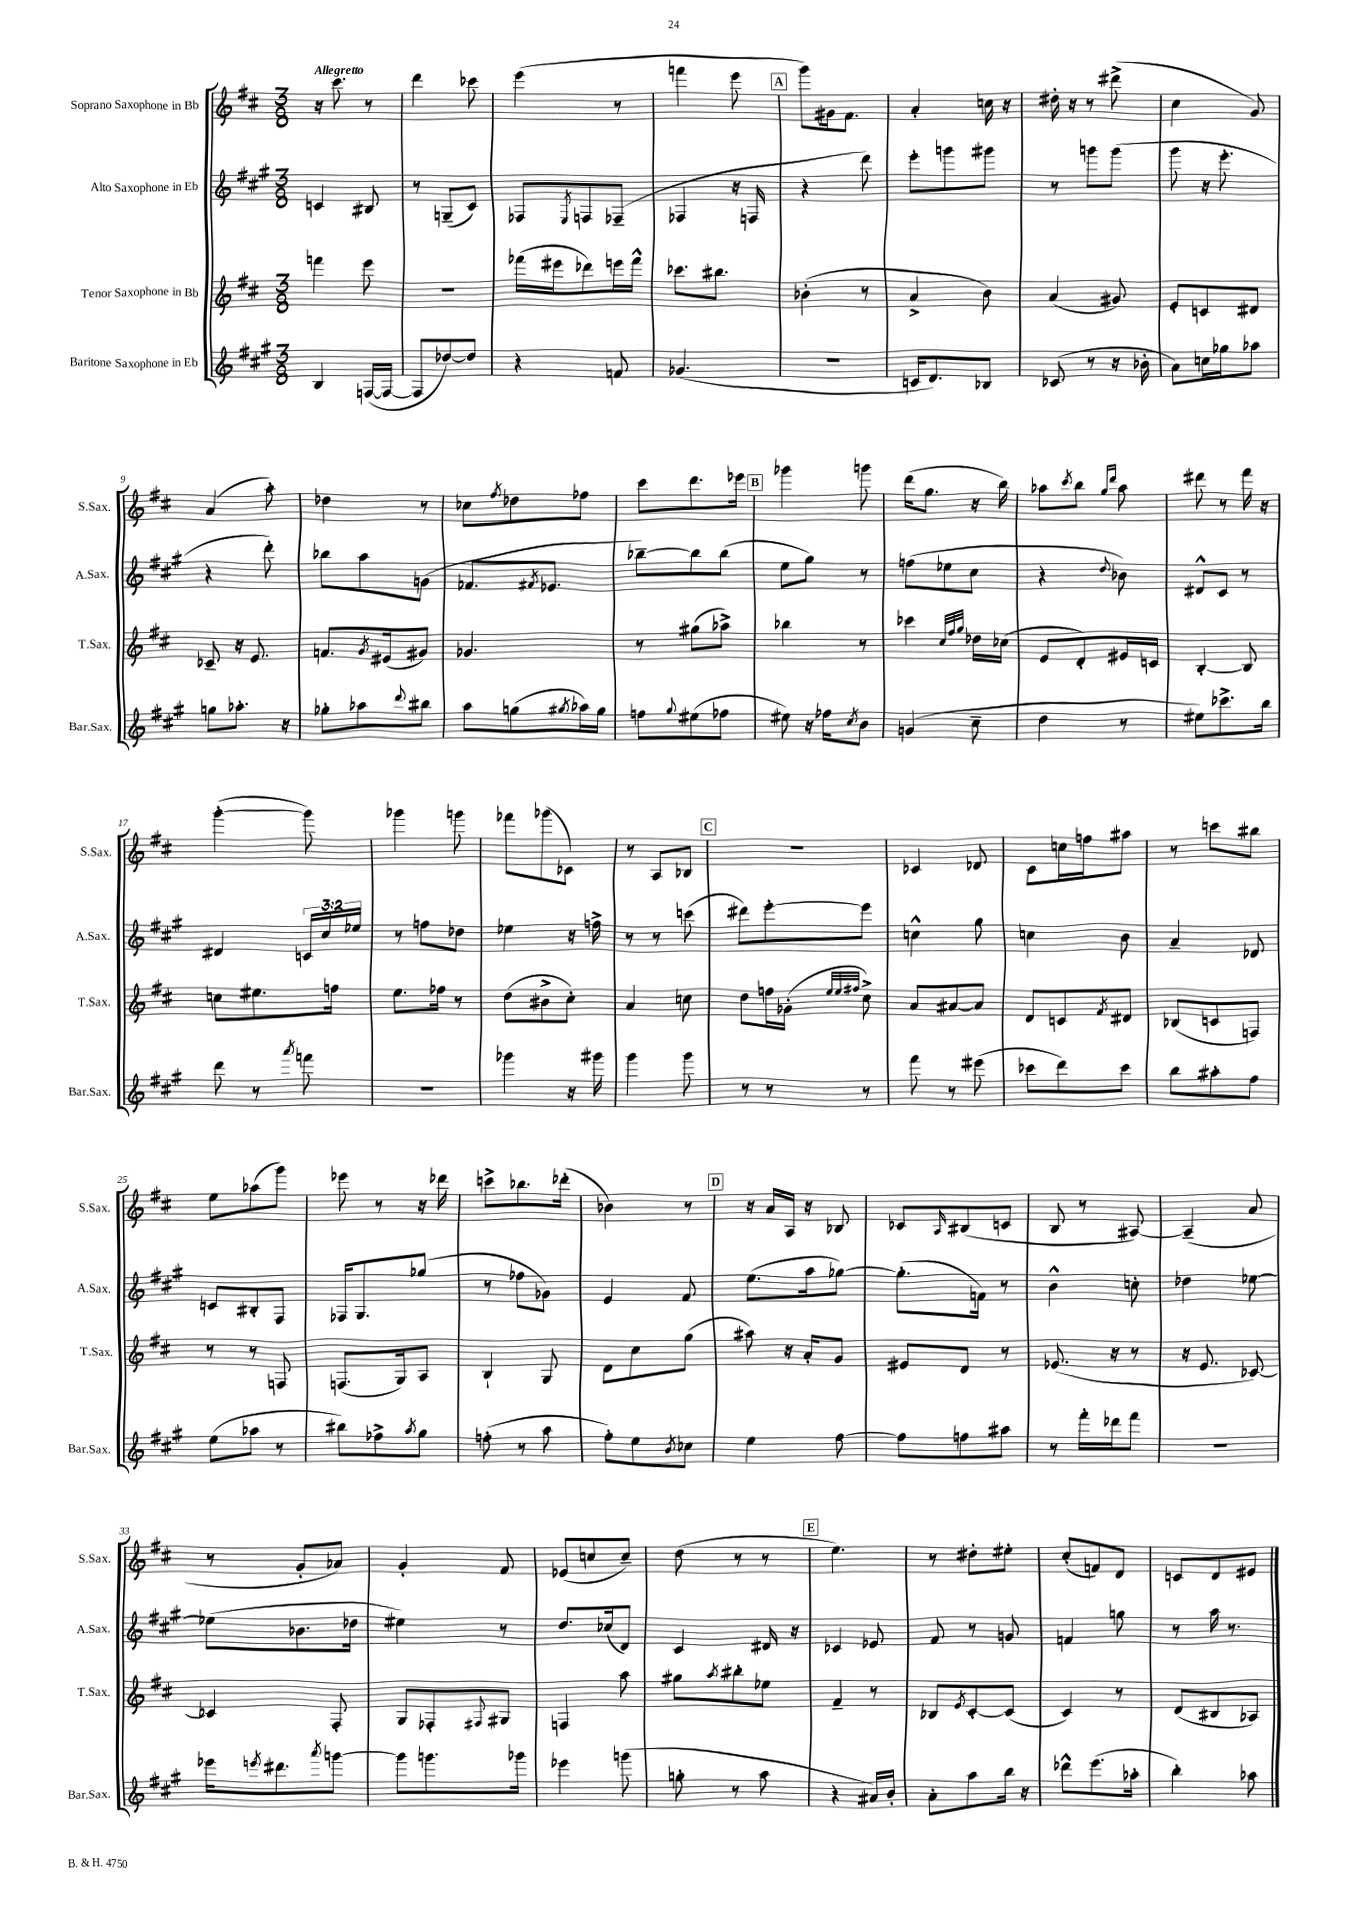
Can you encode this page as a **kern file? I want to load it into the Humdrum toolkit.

**kern	**kern	**kern	**kern
*staff4	*staff3	*staff2	*staff1
*clefG2	*clefG2	*clefG2	*clefG2
*k[f#c#g#]	*k[f#c#]	*k[f#c#g#]	*k[f#c#]
*M3/8	*M3/8	*M3/8	*M3/8
4B	4fff	4c	16r
.	.	.	8.ccc#
([16F	8eee	8B#	8r
16F_	.	.	.
=	=	=	=
8F]	4.r	8r	4ddd
[8dd-)	.	(8G~	.
8dd-]	.	8c#)	8ccc-
=	=	=	=
4r	(16fff-	8F-	(4eee
.	16eee#	.	.
.	.	8qE	.
.	8ddd-)	8F	.
8f	16eee	(8F-~	8r
.	16fff-^^	.	.
=	=	=	=
(4.g-	8.ccc-	4F-	4fff
.	8.bb#	.	.
.	.	16r	8eee
.	.	16F	.
=	=	=	=
4.r	(4b-'	4r	8ggg)
.	.	.	16g#
.	.	.	8.f#
.	8r	8ddd)	.
=	=	=	=
16c	4a^	8eee'	4a'
8.d)	.	.	.
.	.	8ggg	.
8B-	8b)	8ggg#	16cc
.	.	.	16r
=	=	=	=
(8c-	(4a	8r	16dd#'
.	.	.	16r
8r	.	8ggg	8r
16r	8g#)	(8ggg	(8ddd#^
16b-'	.	.	.
=	=	=	=
8a)	8e'	8ggg#	4cc#
16cc	8c	16r	.
16gg-	.	8.eee'	.
8aa-	8d#	.	8g)
=	=	=	=
8gg	8c-~	4r	(4a
8.aa-'	16r	.	.
.	8.e	.	.
.	.	8ddd')	8aa')
16r	.	.	.
=	=	=	=
8gg-'	8.f	8bb-	4dd-
8aa-	.	8aa	.
.	8qg	.	.
.	(16e#	.	.
8qqddd	.	.	.
8bb#	8g#)	(8g	8r
=	=	=	=
8aa	4.g-	8.f-	8cc-
.	.	.	8qff#
(8gg	.	.	8dd-
.	.	8qf#	.
.	.	8.e-	.
8qgg#	.	.	.
16aa-)	.	.	8ff-
16gg#	.	.	.
=	=	=	=
8ff	8r	[8bb-~)	8ccc#
8qqgg#	.	.	.
(8ee#	(8gg#	8bb-]	8.ddd
8ff-	8aa-^)	(8bb-	.
.	.	.	16eee-
=	=	=	=
8ee#)	4bb-	8ee	4ggg-
16r	.	8gg#)	.
16ff-	.	.	.
8qcc#	.	.	.
8b	8r	8r	8ggg
=	=	=	=
(4g	4ccc-	(8ff	(16ddd
.	.	.	8.gg
.	.	8ee-	.
.	32qqcc#	.	.
.	32qqff#	.	.
.	32qqgg	.	.
8cc#~	16dd-	8cc#	16r
.	(16cc-	.	16bb)
=	=	=	=
4dd	8e	4r	8aa-
.	.	.	8qccc#
.	8d')	.	8bb
.	.	.	16qqgg
.	.	8qqdd	16qqddd
8r	16e#	8b-)	8aa-
.	16c	.	.
=	=	=	=
8ee#)	[4B'	8d#^^	8ddd#
8.ccc-^	.	8c#	8r
.	8B]	8r	16fff#
16bb	.	.	16r
=	=	=	=
8ddd	8cc	4d#	([4ggg'
8r	8.ee#	.	.
8qaaa	.	.	.
8fff	.	24c	8ggg])
.	.	24cc#	.
.	16ff	.	.
.	.	24ee-	.
=	=	=	=
4.r	8.ee	8r	4ggg-
.	.	8ff	.
.	16ff-	.	.
.	8r	8dd-	8ggg
=	=	=	=
4ggg-	(8dd	4ee-	8fff-
.	8b#^	.	(8ggg-
16r	8cc#')	16r	8c-)
16ggg#	.	16ff^	.
=	=	=	=
4ggg#	4a	8r	8r
.	.	8r	8A
8ggg#	8cc	(8ccc	8B-
=	=	=	=
8r	8dd	8ddd#)	4.r
8r	16ff	[8eee'	.
.	(16g-'	.	.
.	32qqee	.	.
.	32qqee	.	.
.	32qqff#	.	.
8r	8cc#^)	8eee]	.
=	=	=	=
8fff#	8a	4cc^^	4c-
8r	[8a#	.	.
(8eee#	8a#]	8gg#	8d-
=	=	=	=
8ccc-	8d	4cc	8c#
8ddd)	8c	.	16cc
.	.	.	16ff
.	8qf#	.	.
8ccc-	8d#	8b	8aa#
=	=	=	=
8bb	(8B-	4a~	8r
8aa#'	8c	.	8ccc
8ff#	8F)	8d-	8bb#
=	=	=	=
(8ee	8r	8c	8ee
8aa-	8r	8B#'	(8aa-
8r	8F	8F#	8ggg)
=	=	=	=
8bb#)	(8.F	16F-	8eee-
.	.	8.G#	.
8ff-^	.	.	8r
.	16G)	.	.
8qaa	.	.	.
8gg#	8A	(8gg-	16r
.	.	.	16ddd-
=	=	=	=
(8ff'	4B`	8r	8ccc^
8r	.	8ff-	8.bb-
8aa	8G	8g-)	.
.	.	.	(16ddd-'
=	=	=	=
8ff#')	8d	4e	4b-)
8ee	8cc#	.	.
8qb	.	.	.
8cc-	(8gg	8f#	8r
=	=	=	=
4ee	8aa#)	(8.ee	16r
.	.	.	16a
.	16r	.	16A
.	16a'	16aa	16r
[8ff#	8g	[8gg-)	8B-
=	=	=	=
8ff#]	8e#	(8.gg-']	8c-
.	.	.	16qqA
8ff	8d	.	(8B#
.	.	16f)	.
8aa#	8r	8r	8c
=	=	=	=
8r	(8.e-	4b^^	8B
16fff#'	.	.	8r
16ddd-	16r	.	.
8fff#	8r	8cc'	[8A#)
=	=	=	=
4.r	16r	4dd-	(4A#~]
.	8.e	.	.
.	[8c-)	[8ee-	8a
=	=	=	=
16eee-	4c-]	(8ee-]	8r
8qeee	.	.	.
8.ddd#	.	.	.
.	.	8.b-	8g'
8qaaa	.	.	.
[8ggg	8F#'	.	8a-)
.	.	16dd-	.
=	=	=	=
8ggg]	8G	4ee#)	4g'
8.ggg	8F-'	.	.
.	8qqF#	.	.
.	8G#	8r	8f#
16ggg-	.	.	.
=	=	=	=
4eee-	4F	8.dd	(8e-
.	.	.	8cc
.	.	(16cc-	.
(8ggg	8aa	8d)	8cc~)
=	=	=	=
8gg'	8gg#	4c#	(8dd
.	8qaa	.	.
8r	8bb#'	.	8r
8aa	8ee-	16d#	8r
.	.	16r	.
=	=	=	=
4r	4f#~	4c-	4.ee)
16a#)	8r	8e-	.
16b'	.	.	.
=	=	=	=
8a'	8B-	8f#	8r
.	8qe	.	.
8aa	[8c#'	8r	8dd#'
16bb	(8c#]	8g	8ee#'
16r	.	.	.
=	=	=	=
8ddd-^^	4c#)	4f	(8cc#'
(8.eee	.	.	8f)
.	8r	8gg	8d
16aa-'	.	.	.
=	=	=	=
4bb')	(8d	8r	8c
.	8B#	16aa	8d
.	.	8.r	.
8aa-	8A-)	.	8e#
==	==	==	==
*-	*-	*-	*-
